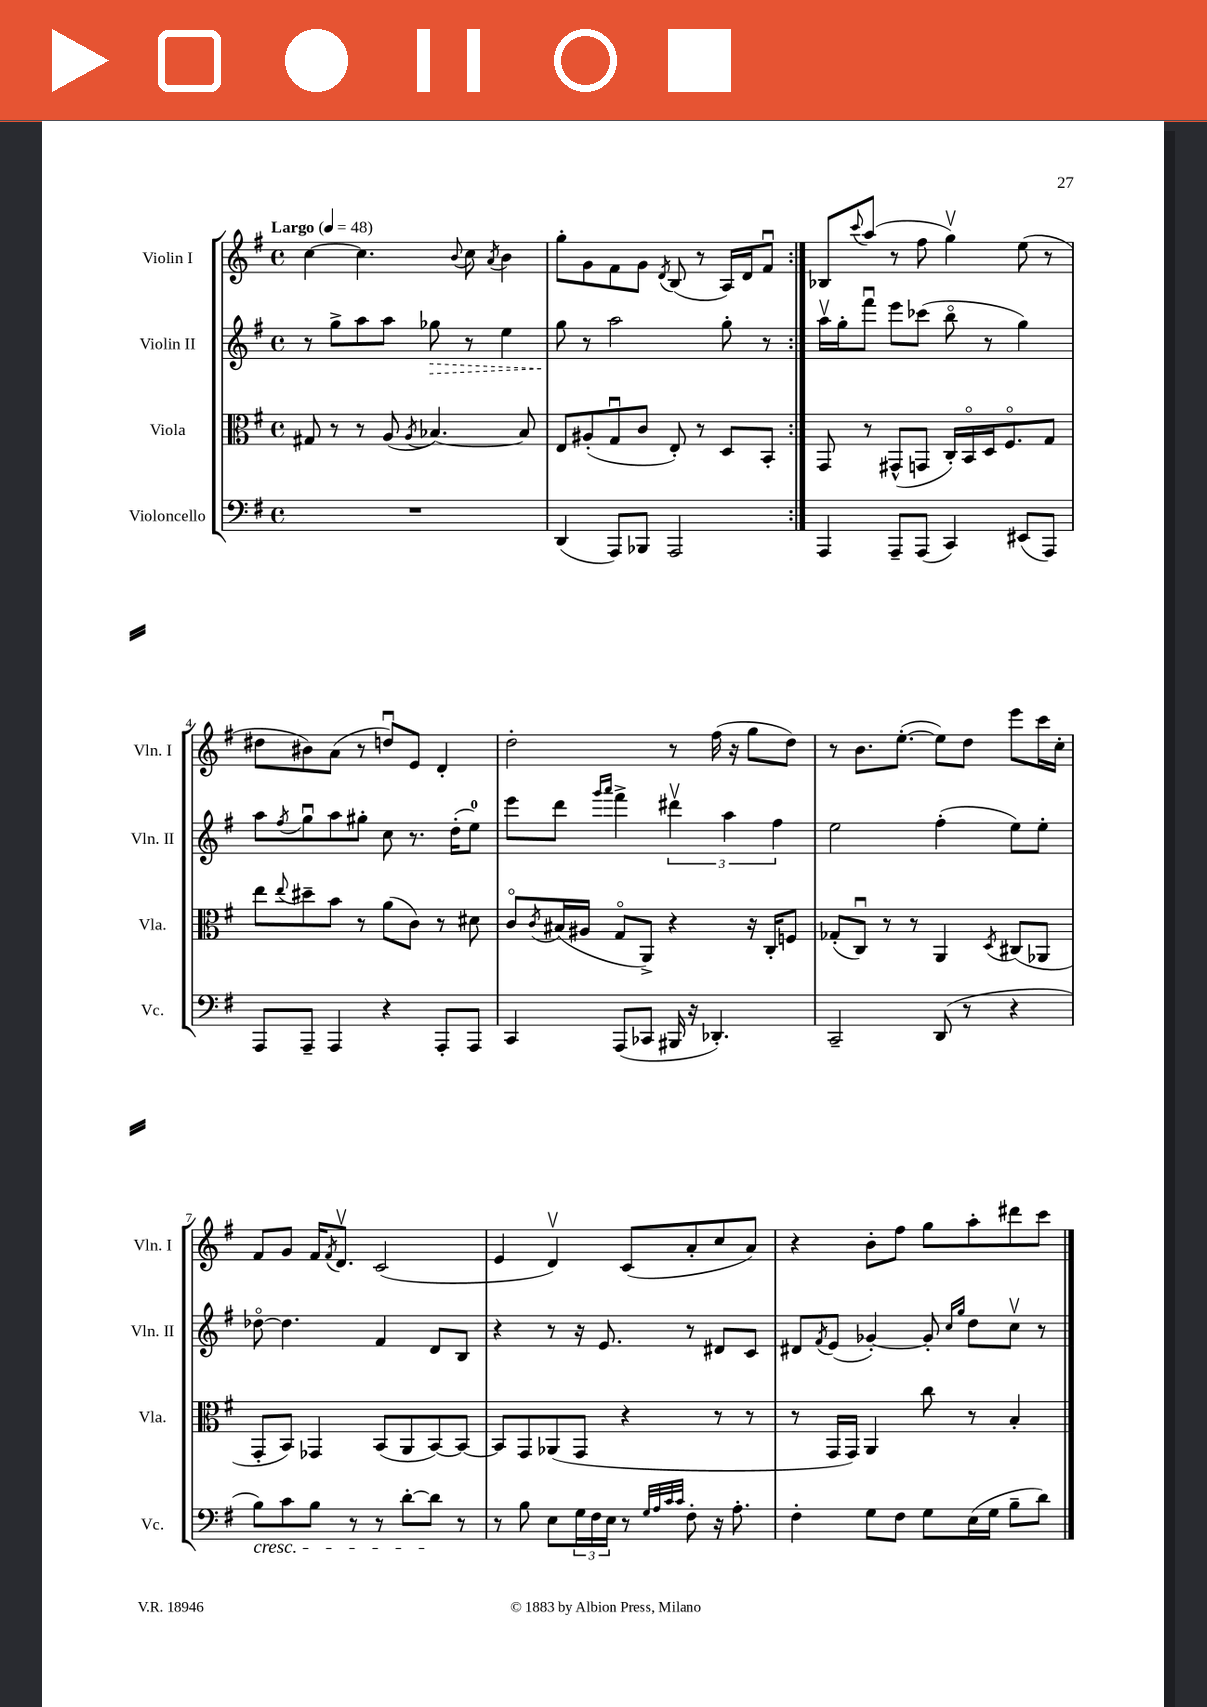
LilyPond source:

<<
\new StaffGroup <<
\new Staff = "s0" \with { instrumentName = "Violin I" shortInstrumentName = "Vln. I" } {
    \clef treble \key g \major \defaultTimeSignature \time 4/4 \tempo "Largo" 4 = 48
    \repeat volta 2 { c''4~ c''4. \appoggiatura { b'8 } c''8 \acciaccatura { a'8 } b'4 |
    g''8-. g'8 fis'8 g'8 \acciaccatura { d'8 } b8( r8 a16) d'16 fis'8\downbow | }
    bes8 \appoggiatura { c'''8 } a''8( r8 fis''8 g''4\upbow) e''8( r8 |
    dis''8 bis'8) a'8( r8 d''8\downbow) e'8 d'4-. |
    d''2-. r8 fis''16( r16 g''8 d''8) |
    r8 b'8. e''8.~-.( e''8) d''8 e'''8 c'''16 c''16-. |
    fis'8 g'8 fis'16 \acciaccatura { fis'8 } d'8.\upbow c'2( |
    e'4 d'4\upbow) c'8( a'8-. c''8 a'8) |
    r4 b'8-. fis''8 g''8 a''8-. dis'''8 c'''8 \bar "|." |
}
\new Staff = "s1" \with { instrumentName = "Violin II" shortInstrumentName = "Vln. II" } {
    \clef treble \key g \major \defaultTimeSignature \time 4/4
    \repeat volta 2 { r8 g''8-> a''8 a''8 \once \override Hairpin.style = #'dashed-line ges''8\> r8 e''4 |
    g''8\! r8 a''2 g''8-. r8 | }
    a''16\upbow g''16-. fis'''8\downbow e'''8 ces'''8( b''8\flageolet r8 g''4) |
    a''8 \acciaccatura { fis''8 } g''8\downbow a''8 gis''8-. c''8 r8. d''16-.( e''8-0) |
    e'''8 d'''8 \grace { g'''16 a'''16 } fis'''4-> \tuplet 3/2 { dis'''4\upbow a''4 fis''4 } |
    e''2 fis''4-.( e''8) e''8-. |
    des''8~\flageolet des''4. fis'4 d'8 b8 |
    r4 r8 r16 e'8. r8 dis'8 c'8 |
    dis'8 \acciaccatura { fis'8 } e'8( ges'4~-.) ges'8-. \grace { c''16 g''16 } d''8 c''8\upbow r8 \bar "|." |
}
\new Staff = "s2" \with { instrumentName = "Viola" shortInstrumentName = "Vla." } {
    \clef alto \key g \major \defaultTimeSignature \time 4/4
    \repeat volta 2 { gis8 r8 r8 a8( \acciaccatura { a8 } bes4.~) bes8 |
    e8 ais8-.( g8\downbow c'8 e8-.) r8 d8 b,8-. | }
    g,8 r8 gis,8-^( g,8 c16-.) b,16\flageolet d16 fis8.\flageolet g8 |
    e''8 \appoggiatura { e''8 } dis''8-- b'8 r8 a'8( c'8) r8 dis'8 |
    c'8\flageolet \acciaccatura { c'8 } bis16( ais16 g8\flageolet a,8->) r4 r16 c16-. f8 |
    ges8-.( c8\downbow) r8 r8 a,4 \acciaccatura { d8 } cis8( aes,8 |
    g,8-. b,8) ges,4 b,8( a,8 b,8~) b,8~ |
    b,8 g,8 aes,8( g,8 r4 r8 r8 |
    r8 g,16 g,16) a,4 c''8 r8 b4-. \bar "|." |
}
\new Staff = "s3" \with { instrumentName = "Violoncello" shortInstrumentName = "Vc." } {
    \clef bass \key g \major \defaultTimeSignature \time 4/4
    \repeat volta 2 { R1 |
    d,4( a,,8) bes,,8 a,,2 | }
    a,,4 a,,8-- a,,8( c,4) eis,8( a,,8) |
    a,,8 a,,8-- a,,4 r4 a,,8-. a,,8 |
    c,4 a,,8( ces,8 bis,,16 r16 des,4.-.) |
    c,2-- d,8( r8 r4 |
    b8\cresc) c'8 b8 r8 r8 d'8~-. d'8\! r8 |
    r8 b8 e8 \tuplet 3/2 { g16 fis16 e16 } r8 \grace { g32 a32 c'32 c'32 } fis8-. r16 a8.-. |
    fis4-. g8 fis8 g8 e16( g16 b8-- d'8) \bar "|." |
}
>>
>>
